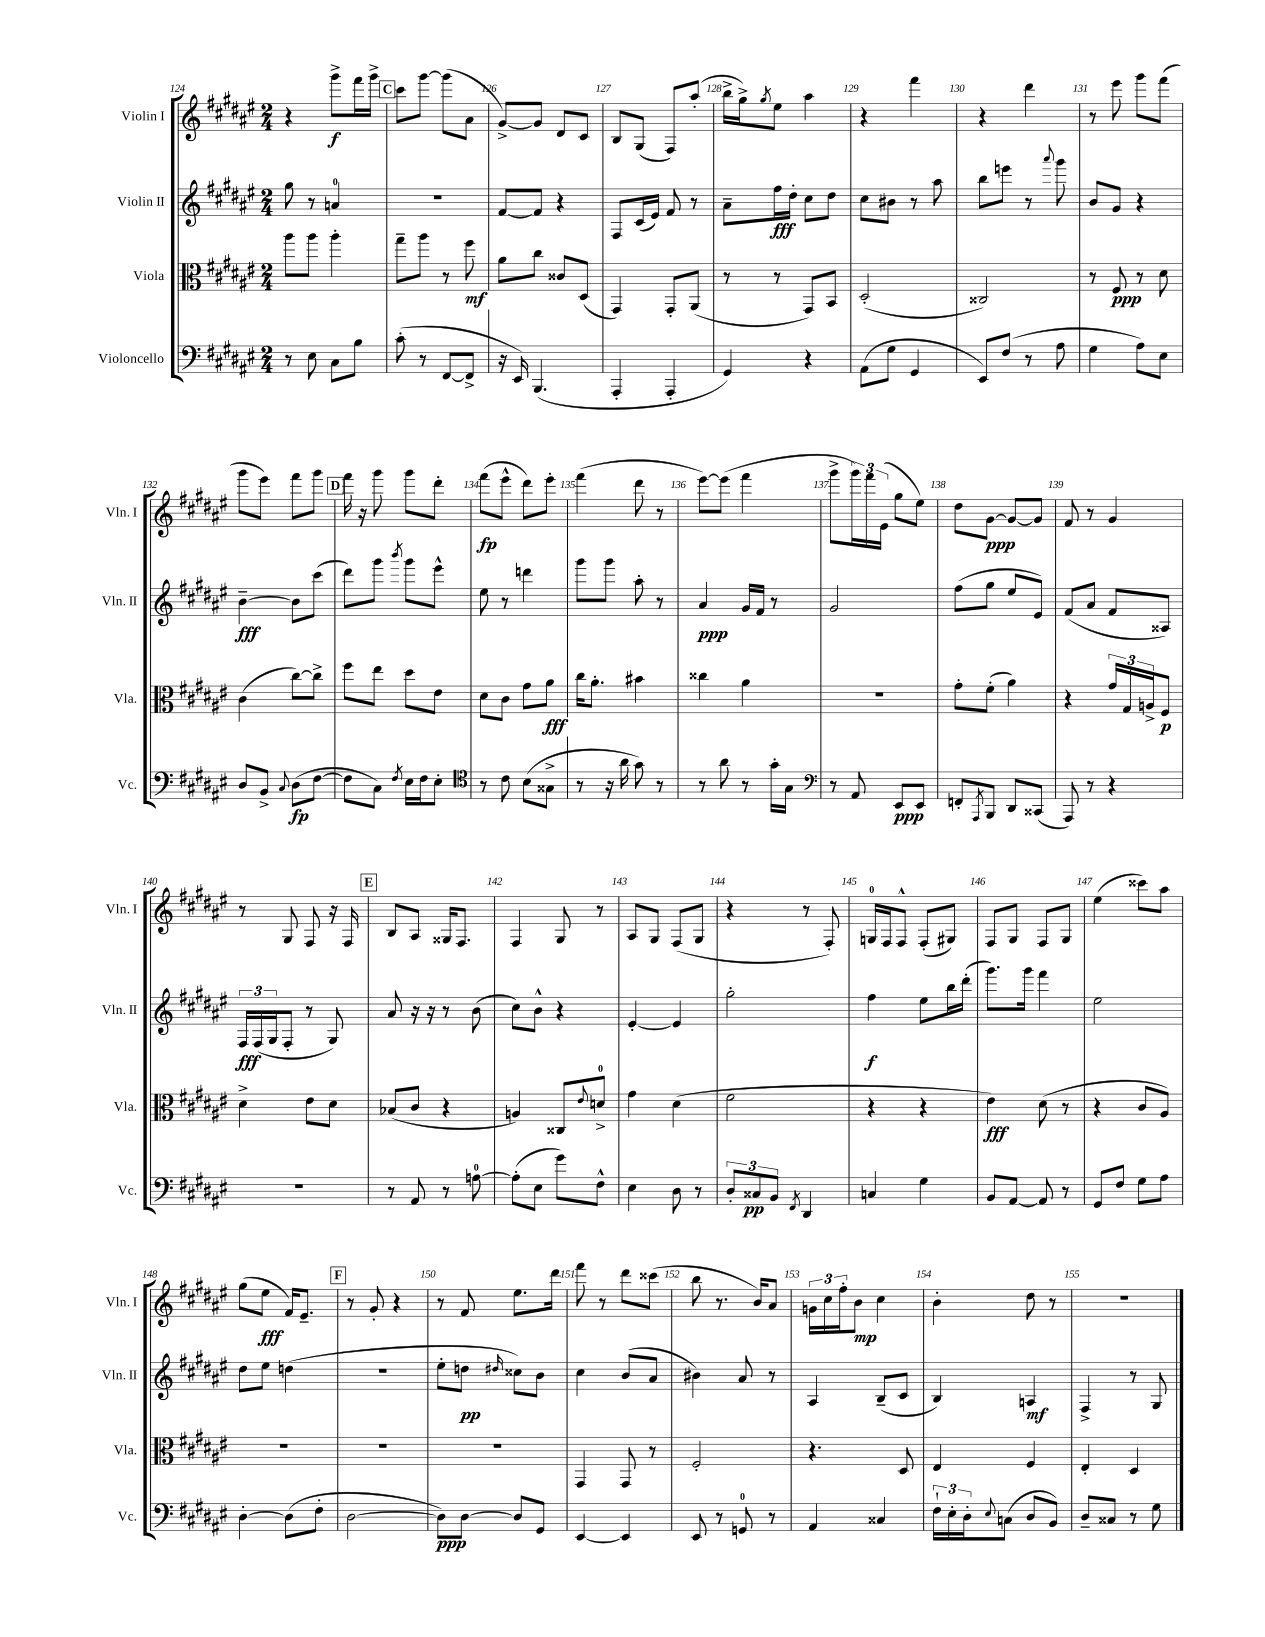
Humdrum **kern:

**kern	**kern	**kern	**kern
*staff4	*staff3	*staff2	*staff1
*clefF4	*clefC3	*clefG2	*clefG2
*k[f#c#g#d#a#e#]	*k[f#c#g#d#a#e#]	*k[f#c#g#d#a#e#]	*k[f#c#g#d#a#e#]
*M2/4	*M2/4	*M2/4	*M2/4
8r	8aa#	8gg#	4r
8E#	8aa#	8r	.
8C#	4aa#'	4a	8ggg#^
8B	.	.	16fff#
.	.	.	16ggg#^
=	=	=	=
(8c#'	8gg#~	2r	8ccc#
8r	8aa#	.	[8ggg#
[8FF#	8r	.	(8ggg#]
8FF#^]	8ff#	.	8a#
=	=	=	=
16r	8a#	[8f#	[8g#^)
16EE#)	.	.	.
(4.BBB	8cc#	8f#]	8g#]
.	8c##	4r	8d#
.	(8D#	.	8c#
=	=	=	=
4AAA#'	4GG#)	8F#	8B
.	.	(16c#	(8G#
.	.	16e#)	.
4AAA#'	8GG#'	8f#	8F#)
.	(8AA#	8r	(8aa#'
=	=	=	=
4GG#)	8r	8a#~	16bb^
.	.	.	16gg#^)
.	.	.	8qgg#
.	8r	16ff#	8ee#
.	.	16dd#'	.
4r	8GG#)	8cc#	4aa#
.	8BB	8dd#	.
=	=	=	=
(8AA#	(2D#'	8cc#	4r
8G#	.	8b#	.
4GG#	.	8r	4fff#
.	.	8aa#	.
=	=	=	=
8EE#)	2C##)	8bb	4r
(8F#	.	8eee	.
8r	.	8r	4ddd#
.	.	8qqaaa#	.
8A#	.	8ggg#	.
=	=	=	=
4G#	8r	8b	8r
.	8F#	8g#	8eee#
8A#)	8r	4r	8ggg#
8E#	8d#	.	(8fff#
=	=	=	=
8D#	(4c#	[4b~	8ggg#
8BB^	.	.	8eee#)
8qqC#	.	.	.
(8D#	[8cc#)	8b]	8fff#
[8F#	8cc#^]	(8ccc#	8ggg#
=	=	=	=
8F#]	8ff#	8ddd#)	16fff#
.	.	.	16r
8C#)	8ee#	8ggg#	8ggg#
8qF#	.	8qbbb	.
16E#	8dd#	8ggg#	8ggg#
16F#	.	.	.
8E#'	8e#	8eee#^^	8ddd#'
=	=	=	=
*clefC4	*	*	*
8r	8d#	8ee#	(8fff#
8c#	8c#	8r	8eee#^^
(8B	8g#	4ddd	8ddd#)
8G##^	8a#	.	8eee#'
=	=	=	=
8r	16cc#	8ggg#	(4fff#
.	8.a#'	.	.
16r	.	8ggg#	.
16a#	.	.	.
8g#)	4b#	8aa#'	8ddd#
8r	.	8r	8r
=	=	=	=
8r	4cc##	4a#	[8eee#)
8a#	.	.	(8eee#]
8r	4a#	16g#	4fff#
.	.	16f#	.
16g#'	.	8r	.
16G#	.	.	.
=	=	=	=
*clefF4	*	*	*
8r	2r	2g#	8ggg#^
8AA#	.	.	24ggg#)
.	.	.	24fff#
.	.	.	(24e#
8EE#	.	.	8gg#
8EE#	.	.	8ee#)
=	=	=	=
8FF'	8g#'	(8ff#	8dd#
8qAAA#	.	.	.
8BBB	(8f#'	8gg#	[8g#
8DD#	4a#)	8ee#	8g#_
(8CC##	.	8e#)	8g#]
=	=	=	=
8AAA#)	4r	(8f#	8f#
8r	.	8a#	8r
4r	24g#	8f#	4g#
.	24G#	.	.
.	24A^	.	.
.	8F#	8A##)	.
=	=	=	=
2r	4d#^	24F#	8r
.	.	(24F#	.
.	.	24G#	.
.	.	8F#'	8G#
.	8e#	8r	8F#
.	8d#	8G#)	16r
.	.	.	16F#
=	=	=	=
8r	(8B-	8a#	8B
8AA#	8c#	16r	8A#
.	.	16r	.
8r	4r	8r	16G##
.	.	.	8.F#
[8A	.	(8b	.
=	=	=	=
(8A']	4A)	8cc#)	4F#
8E#	.	8b^^	.
8g#)	8C##	4r	8G#
.	8qqe#	.	.
8F#^^	8d^	.	8r
=	=	=	=
4E#	4g#	[4e#'	8A#
.	.	.	8G#
8D#	(4d#	4e#]	(8F#
8r	.	.	8G#
=	=	=	=
12D#'	2f#	2gg#'	4r
12C##	.	.	.
12BB	.	.	.
8qFF#	.	.	.
4DD#	.	.	8r
.	.	.	8F#')
=	=	=	=
4C	4r	4ff#	16G
.	.	.	16F#
.	.	.	8F#^^
4G#	4r	8ee#	(8F#'
.	.	16bb	8G#)
.	.	(16ddd#'	.
=	=	=	=
8BB	4e#)	8.ggg#)	8F#
[8AA#	.	.	8G#
.	.	16ggg#	.
8AA#]	(8d#	4fff#	8F#
8r	8r	.	8G#
=	=	=	=
8GG#	4r	2ee#	(4ee#
8F#	.	.	.
8G#	8c#	.	8ccc##)
8A#	8A#)	.	8aa#
=	=	=	=
[4D#'	2r	8dd#	(8gg#
.	.	8ee#	8ee#
(8D#]	.	(4dd	16f#)
.	.	.	8.e#~
8F#'	.	.	.
=	=	=	=
[2D#	2r	2r	8r
.	.	.	8g#'
.	.	.	4r
=	=	=	=
8D#])	2r	8ee#'	8r
[8D#	.	8dd	8f#
.	.	16qqdd#	.
8D#]	.	8cc##)	8.ee#
8GG#	.	8b	.
.	.	.	16ddd#
=	=	=	=
[4EE#	4GG#	4cc#	8fff#
.	.	.	8r
4EE#]	8GG#	(8b	8ddd#
.	8r	8a#	(8ccc##
=	=	=	=
8EE#	2F#'	4b#)	8bb
8r	.	.	8.r
8GG	.	8a#	.
.	.	.	16b)
8r	.	8r	8a#
=	=	=	=
4AA#	4.r	4A#	24g
.	.	.	24cc#
.	.	.	24ff#'
.	.	.	8b
4C##	.	(8B~	4cc#
.	8D#	8c#	.
=	=	=	=
24F#`	4E#	4B)	4b'
24E#'	.	.	.
24D#'	.	.	.
8qqE#	.	.	.
(8C	.	.	.
8D#	4F#	4A	8dd#
8BB)	.	.	8r
=	=	=	=
8D#~	4E#'	4F#^	2r
8C##	.	.	.
8r	4D#	8r	.
8G#	.	8G#	.
==	==	==	==
*-	*-	*-	*-
